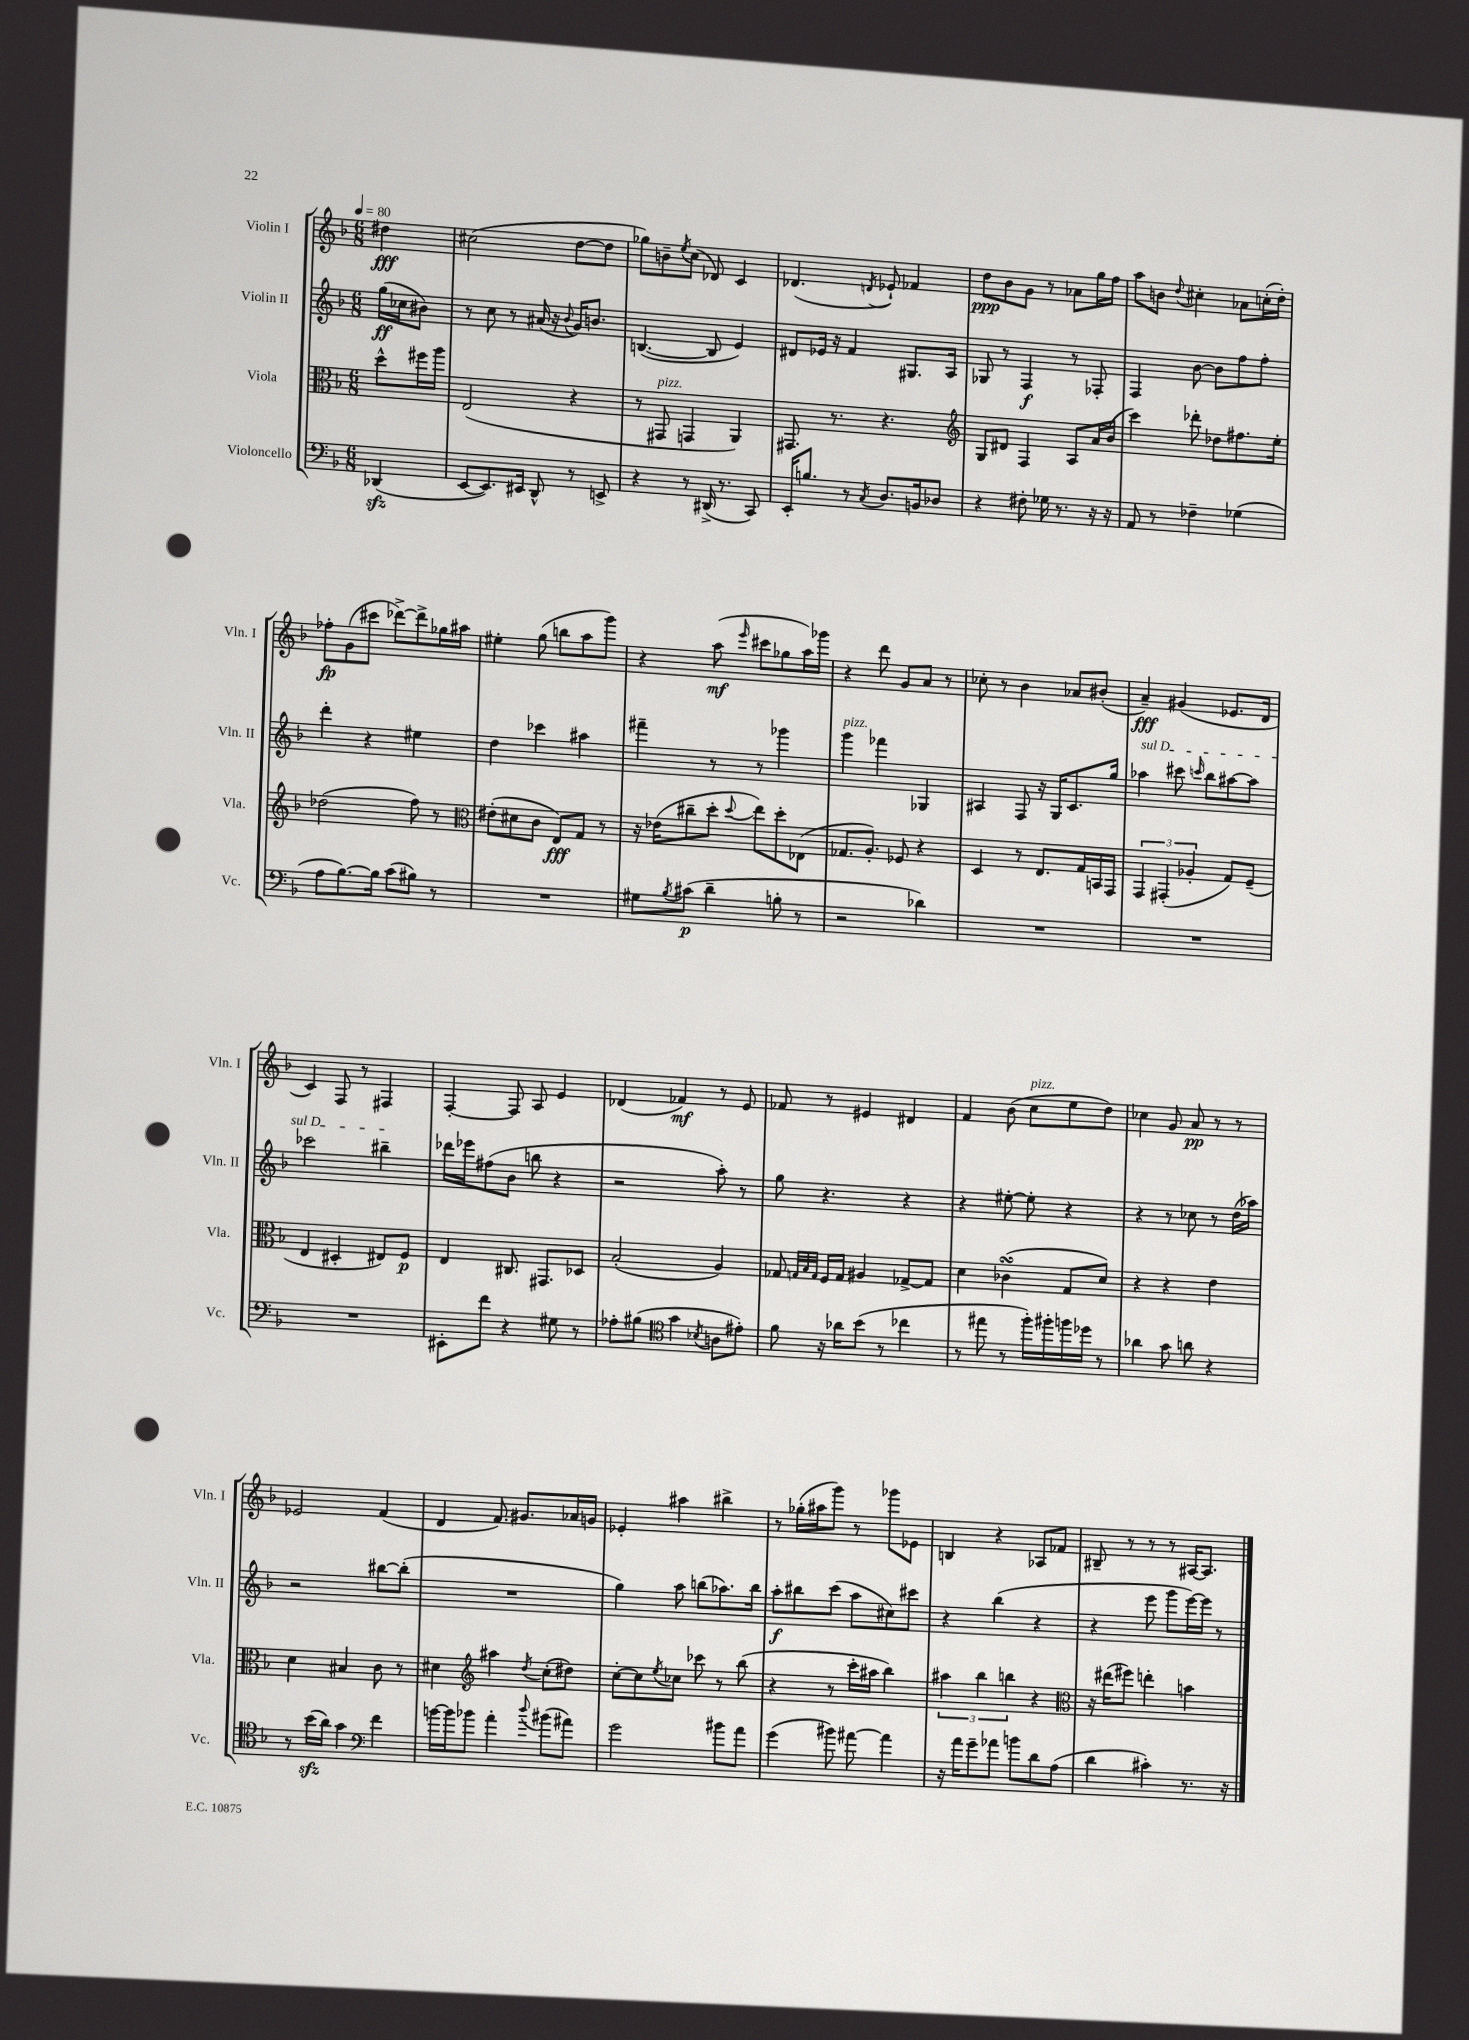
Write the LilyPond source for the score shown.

<<
\new StaffGroup <<
\new Staff = "s0" \with { instrumentName = "Violin I" shortInstrumentName = "Vln. I" } {
    \clef treble \key f \major \numericTimeSignature \time 6/8 \partial 4 \tempo 4 = 80
    dis''4\fff |
    cis''2( d''8~ d''8 |
    ges''8) b'8-- \acciaccatura { e''8 } c''8( des'8) c'4 |
    des'4.( \acciaccatura { d'8 } ees'8-!) fes'4 |
    d''8\ppp bes'8 g'8 r8 aes'8 g''16 f''16 |
    a''8 b'8 \appoggiatura { d''8 } cis''4-. aes'8 c''16-.( d''16-.) |
    fes''8-.\fp g'8( cis'''8 des'''8~->) des'''8-> ges''16 ais''16 |
    eis''4-. g''8( b''8 a''8 g'''8) |
    r4 a''8\mf( \grace { e'''16 } cis'''8 ges''8 a''16) ges'''16 |
    r4 d'''8 g'8 a'8 r8 |
    ces''8-. r8 bes'4 aes'8 bis'8-.( |
    a'4--\fff) gis'4( ees'8. d'16 |
    c'4) f8 r8 fis4 |
    f4~-. f8 a8 e'4 |
    des'4( fes'4\mf) r8 e'8 |
    fes'8 r8 eis'4 dis'4 |
    f'4 bes'8( c''8^\markup { \italic "pizz." } e''8 d''8) |
    ces''4 g'8 a'8\pp r8 r8 |
    ees'2 f'4( |
    d'4 f'8.) gis'8. aes'16 g'16 |
    ees'4-. ais''4 bis''4-> |
    r8 ges''16-.( ais''16 g'''8) r8 ges'''8 ees'8 |
    b4 r4 aes8 fes'8 |
    bis8-- r8 r8 r8 ais16~ ais8. \bar "|." |
}
\new Staff = "s1" \with { instrumentName = "Violin II" shortInstrumentName = "Vln. II" } {
    \clef treble \key f \major \numericTimeSignature \time 6/8 \partial 4
    g''16\ff( ces''16 bis'8) |
    r8 c''8 r8 ais'16( r16 \appoggiatura { bes'8 } g'16) b'8. |
    b4.~( b8 e'4) |
    dis'8 ees'16 r16 f'4 gis8. a16 |
    ges8 r8 f4\f r8 fes8-. |
    f4 bes'8~ bes'8 f''8 f''8-. |
    d'''4-. r4 eis''4 |
    d''4 ces'''4 ais''4 |
    fis'''4-- r8 r8 ges'''4 |
    g'''4^\markup { \italic "pizz." } fes'''4 ges4 |
    ais4 f8 r16 g16 c'8. g''16 |
    \once \override TextSpanner.bound-details.left.text = \markup { \italic "sul D" } aes''4\startTextSpan cis'''8 \grace { c'''16 } bes''8 ais''8~ ais''8 |
    ces'''2 bis''4--\stopTextSpan |
    des'''16 ees'''16 fis''8( bes'8 b''8 r4 |
    r2 a''8-.) r8 |
    g''8 r4. r4 |
    r4 eis''8~-. eis''8-. r4 |
    r4 r8 ces''8 r8 d''16( aes''16) |
    r2 bis''8~ bis''8-.( |
    R2. |
    g''4) a''8 b''8( aes''8.) b''16 |
    a''8-.\f bis''8 c'''8( a''8 cis''8) cis'''8 |
    r4 bes''4( r4 |
    r4 e'''8 g'''8 e'''16~) e'''16 r8 \bar "|." |
}
\new Staff = "s2" \with { instrumentName = "Viola" shortInstrumentName = "Vla." } {
    \clef alto \key f \major \numericTimeSignature \time 6/8 \partial 4
    d''8-^ fis''16 a''16 |
    e2( r4 |
    r8 gis,8^\markup { \italic "pizz." } g,4 a,4) |
    gis,8. r8. r4. |
    \clef treble g8 dis'8 f4 a8 a'16 bes'16( |
    c'''4) des'''8-. des''8 fis''8. e''16-. |
    des''2( f''8) r8 |
    \clef alto eis'8-.( dis'8 c'8 e8\fff) g8 r8 |
    r16 ees'16( cis''8-- d''8-. \appoggiatura { d''8 } e''8) d''8-. ees8( |
    ges8. a8.-.) fes8 r4 |
    d4 r8 e8. g16 b,16 g,16 |
    \tuplet 3/2 { g,4 gis,4-.( aes4-. } g8) f8--( |
    e4 dis4-. eis8) f8\p |
    e4 cis8. gis,8. des8 |
    bes2-.( a4) |
    ges8 \grace { g32 bes32 g32 } f16 g16 ais4 ges8~-> ges8 |
    d'4 ces'4\turn( g8 d'8) |
    r4 r4 e'4 |
    d'4 bis4 c'8 r8 |
    dis'4 \clef treble ais''4 \acciaccatura { d''8 } c''8-.( dis''8) |
    c''8~-. c''8 \acciaccatura { e''8 } ces''8 ces'''8 r8 bes''8( |
    r4 r8 c'''16-. ais''16 bes''4) |
    \tuplet 3/2 { ais''4 bes''4 b''4 } r4 |
    \clef alto r16 eis''16( fis''8) e''4-. b'4 \bar "|." |
}
\new Staff = "s3" \with { instrumentName = "Violoncello" shortInstrumentName = "Vc." } {
    \clef bass \key f \major \numericTimeSignature \time 6/8 \partial 4
    des,4\sfz( |
    e,8~ e,8.) eis,16 d,8-^ r8 e,8-> |
    r4 r8 dis,16->( r8. c,8) |
    e,16-. b8. r8 \acciaccatura { c8 } d8. b,16 des8 |
    r4 fis8-. ges16 r8. r16 r16 |
    a,8 r8 fes4-- ges4( |
    a8 bes8.~) bes16 c'8( bis8) r8 |
    R2. |
    gis8 \acciaccatura { bes8 } cis'8\p( d'4-- b8-. r8 |
    r2 des'4) |
    R2. |
    R2. |
    R2. |
    eis,8-. f'8 r4 gis8 r8 |
    aes8-. bis8( \clef tenor g'4 \acciaccatura { bes8 } a8 eis'8-.) |
    f'8 r16 aes'16 bes'8( r8 ces''4 |
    r8 eis''8 r8 f''16-.) fis''16-. f''16 des''16 r8 |
    aes'4 g'8 a'8 r4 |
    r8 bes'16\sfz( a'16) g'4 \clef bass f'4 |
    b'16~ b'16 bes'8 a'4-. \appoggiatura { d''8 } bis'8( ais'8) |
    g'2 bis'8 a'8 |
    g'4( bis'8) ais'8~ ais'4 |
    r16 a'16 g'8-- aes'8 b'8 d'8 a8( |
    d'4 cis'4-.) r8. r16 \bar "|." |
}
>>
>>
\layout { \context { \Score \remove "Bar_number_engraver" } }
